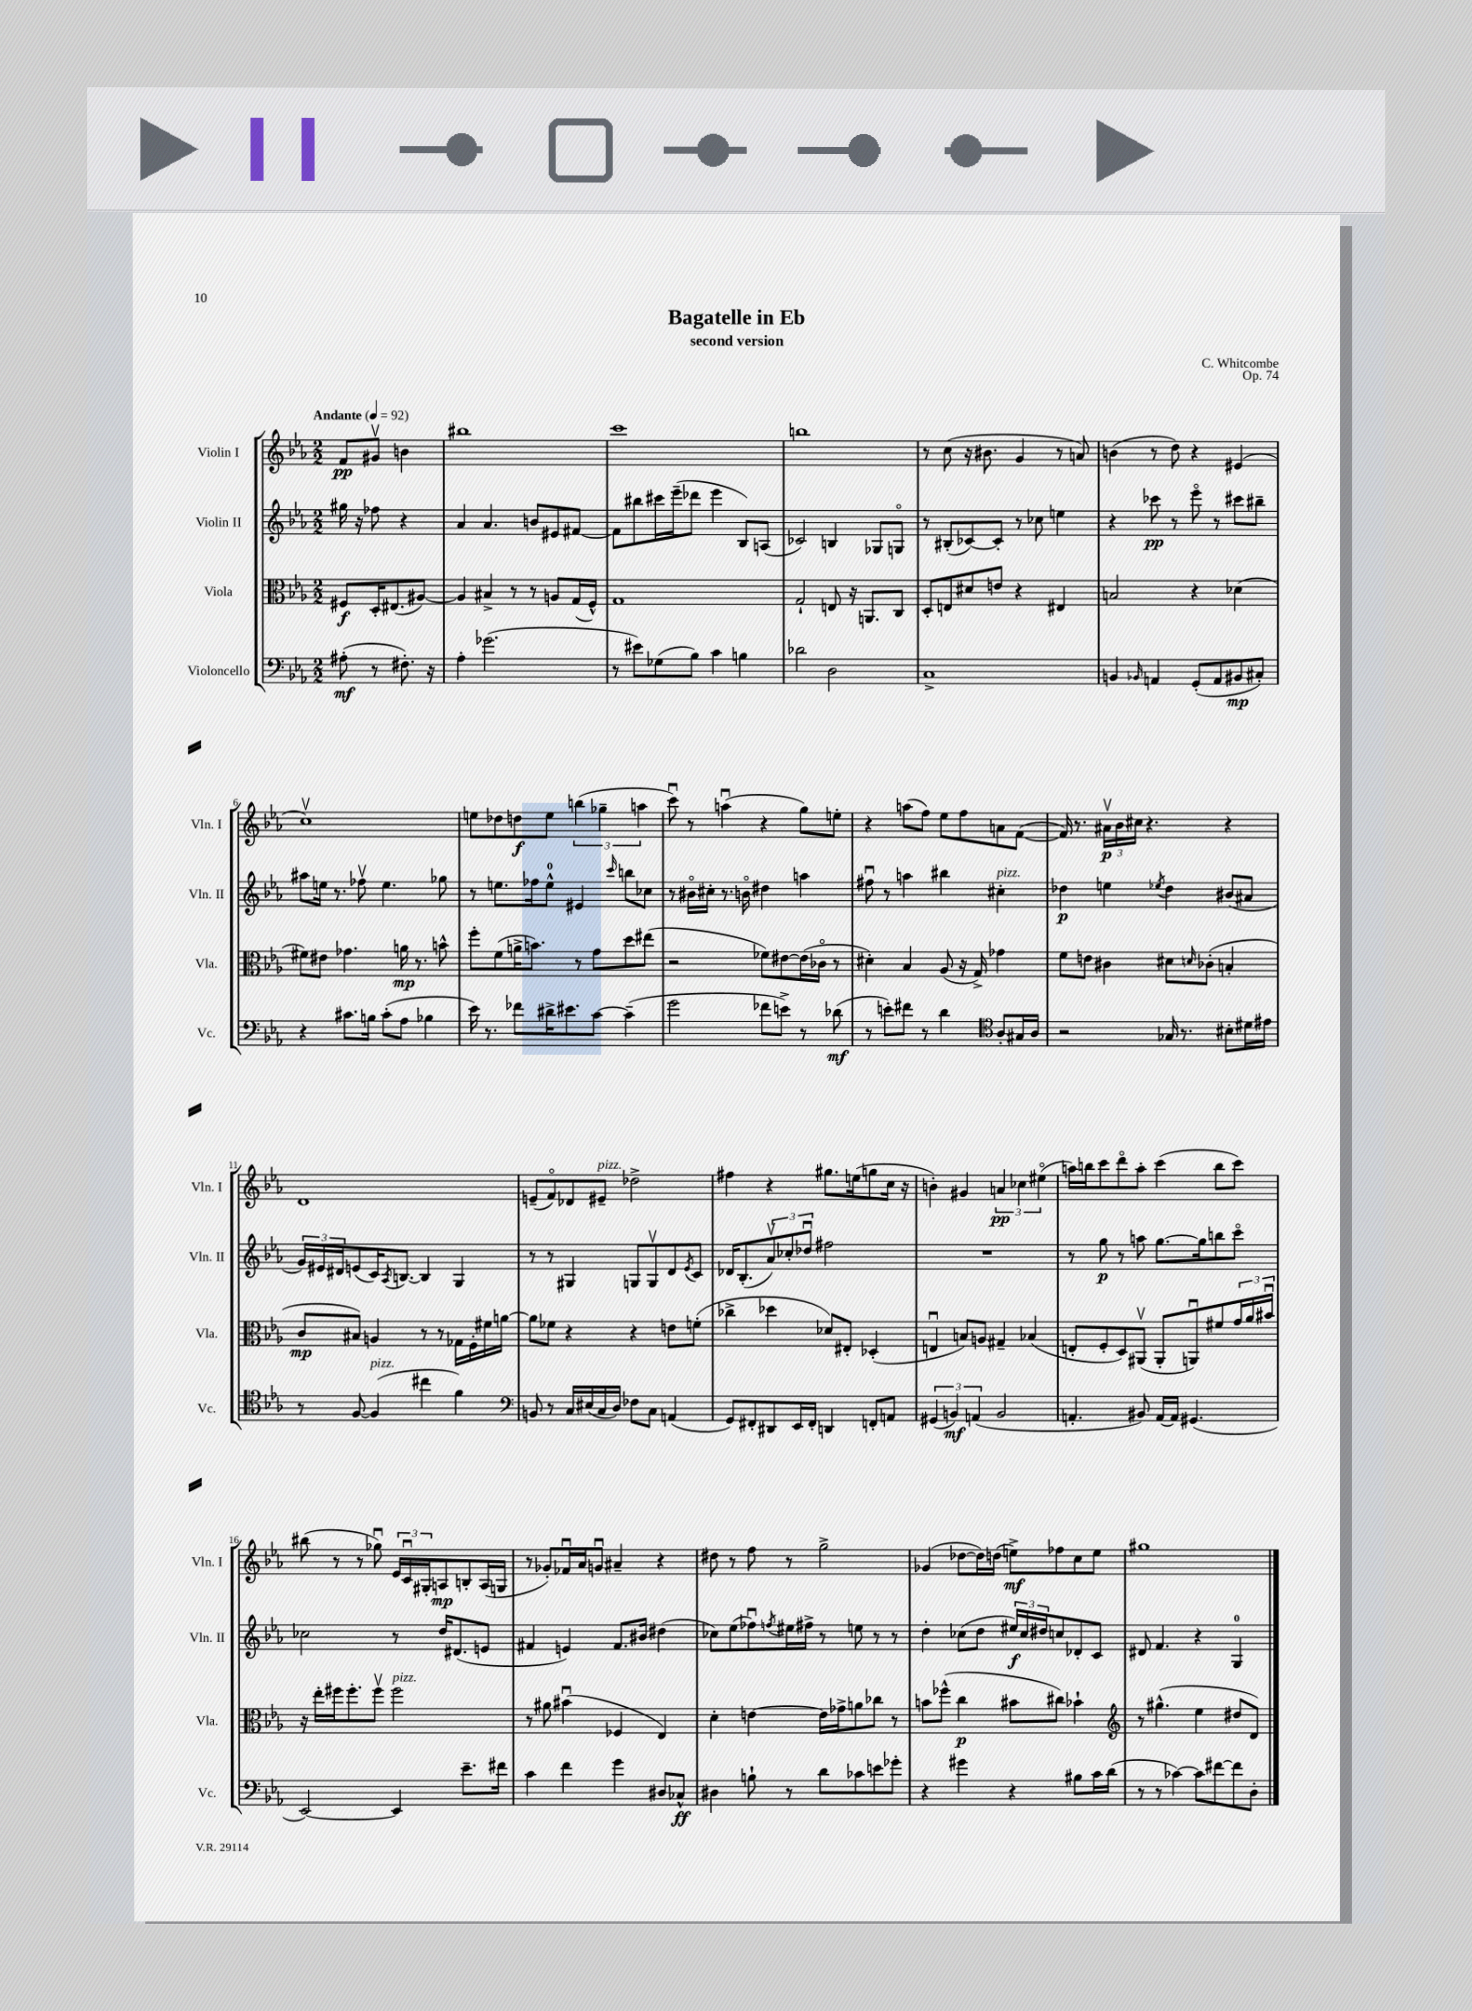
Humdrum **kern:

**kern	**kern	**kern	**kern
*staff4	*staff3	*staff2	*staff1
*clefF4	*clefC3	*clefG2	*clefG2
*k[b-e-a-]	*k[b-e-a-]	*k[b-e-a-]	*k[b-e-a-]
*M2/2	*M2/2	*M2/2	*M2/2
*MM92	*MM92	*MM92	*MM92
(8A#'\	8F#/L	16gg#\	8f/L
.	.	16r	.
8r	16D'/K	8ff-\	8g#v/J
.	(8.E#/	.	.
8.F#'\)	.	4r	4b\
.	[8A#/J)	.	.
16r	.	.	.
=	=	=	=
4A-'\	4A#/]	4a-/	1bb#
(2.g-\	4B#^/	4.a-/	.
.	8r	.	.
.	8r	8b/L	.
.	8A/L	8e#/	.
.	(16G/L	[8f#/J	.
.	16F^^/JJ)	.	.
=	=	=	=
8r	1G	8f#\]L	1ccc
8e#\L)	.	8bb#\	.
(8G-\	.	16ccc#\L	.
.	.	(16eee-~\J	.
8B-\J)	.	8ddd-\J	.
4c\	.	4eee-\	.
4B\	.	8B-/L)	.
.	.	(8A/J	.
=	=	=	=
2d-\	2G`/	2c-/)	1bb
2D\	8E/	4B/	.
.	16r	.	.
.	8.AA/L	.	.
.	.	8G-/L	.
.	8C/J	8Go/J	.
=	=	=	=
1C^	8D'/L	8r	8r
.	8E/	(8B#'/L	(8cc\
.	8d#/	[8c-/)	16r
.	.	.	8.b#\
.	8e/J	8c-'/]J	.
.	4r	8r	4g/
.	.	8cc-\	.
.	4E#/	4ee\	8r
.	.	.	8a/)
=	=	=	=
4BB/	2B/	4r	(4b\
16qqBB-/	.	.	.
4AA/	.	8ccc-\	8r
.	.	8r	8dd\)
(8GG'/L	4r	8eee-o\	4r
8AA/	.	8r	.
8BB#/	(4d-\	8ccc#\L	(4e#/
8C#'/J)	.	8bb#~\J	.
=	=	=	=
4r	8f#\L)	8aa#\L	1ccv)
.	8e#\J	16ee\Jk	.
.	.	8.r	.
8.c#\L	4.g-\	.	.
.	.	8ff-v\	.
16B\Jk	.	.	.
(8c#'\L	.	4.ee\	.
8A-\J	16a\	.	.
.	8.r	.	.
4B-\	.	.	.
.	8b^^\	8gg-\	.
=	=	=	=
16e-\)	8ff'\L	8r	8ee\L
8.r	.	.	.
.	(8f\	8.ee\L	8dd-\
8f-\L	16a^\K	.	8dd\
.	8.b\J)	16ff-\k	.
16d#^\K	.	8ee^^\J	8ee\J
8.e#\	.	.	.
.	8r	4e#/	(6bb\
[8c\J	8g\L	.	.
.	.	.	6gg-~\
.	.	16qqccc/	.
(4c~\]	8dd\	8bb\L	.
.	.	.	6aa\
.	(8ee#\J	8cc-\J	.
=	=	=	=
2g\	2r	8r	8cccu\)
.	.	16b#o\LL	8r
.	.	16cc#'\JJ	.
.	.	8.r	(4aau\
.	.	16bo\	.
8f-\L	8f-\L)	4dd#\	4r
8e^\J)	[8e#\	.	.
8r	(16e#\]L	4aa\	8gg\L)
.	16c-o\JJ	.	.
(8d-\	8r	.	8ee'\J
=	=	=	=
8r	4d#'\)	8ff#u\	4r
8e'\L)	.	8r	.
8f#\J	4B-/	4aa\	(8aa\L
8r	.	.	8ff\J)
4d\	(8A-/	4bb#\	8ee-\L
.	16r	.	8ff\
.	16G^/)	.	.
*clefC4	*	*	*
8A-'/L	4g-\	4cc#'\	8a\
16G#/L	.	.	([8f\J
16A-/JJ	.	.	.
=	=	=	=
2r	8f\L	4dd-\	16f/])
.	.	.	8.r
.	8e\J	.	.
.	4c#\	4ee\	24a#v\LL
.	.	.	24b-\
.	.	.	24cc#\JJ
.	.	.	4.r
.	.	8qee-/	.
16G-/	8d#\L	4dd-\	.
8.r	.	.	.
.	16qqd/	.	.
.	(8c-'\J	.	.
8B#'\L	4B'/	(8b#/L	4r
16d#\L	.	8a#/J	.
16e#\JJ	.	.	.
=	=	=	=
8r	8c/L	24g/LL)	1d
.	.	24e#/	.
.	.	24d#/J	.
[8F/	8B#/J)	(8e/	.
(4F/]	4A/	16c/K)	.
.	.	8qA-/	.
.	.	[8.B/J	.
4cc#\	8r	4B/]	.
.	8r	.	.
4f\)	16G-\LL	4G/	.
.	16F'\	.	.
.	16f#\	.	.
.	[16a\JJ	.	.
=	=	=	=
*clefF4	*	*	*
8BB/	8a\]L	8r	(8e~/L
8r	8f-\J	8r	8fo/)
16C/LL	4r	4G#/	8d-/
(16E#/	.	.	.
16C/	.	.	8e#~/J
16D/JJ)	.	.	.
8F-\L	4r	8G/L	2dd-^\
8C\J	.	8Gv/	.
(4AA/	8e\L	8d/	.
.	.	8qe-/	.
.	(8f'\J	8c/J	.
=	=	=	=
8GG/L)	4cc-^\	16d-/LK	4ff#\
.	.	(8.B-'/	.
8FF#'/	.	.	.
8DD#/	4dd-\	12a-v/)	4r
.	.	12cc-'/	.
16EE-/L	.	.	.
.	.	12dd-u/J	.
16FF#'/JJ	.	.	.
4DD/	8d-/L)	2ff#\	8.gg#\L
.	8E#'/J	.	.
.	.	.	(16ee\k
8FF'/L	(4D-'/	.	8gg\
8AA/J	.	.	16cc\Jk
.	.	.	16r
=	=	=	=
(6GG#/	4Eu/	1r	4b'\)
6BB/)	.	.	.
.	8B/L)	.	4g#/
(6AA/	.	.	.
.	8A/J	.	.
2BB/	4G#~/	.	6a/
.	.	.	6cc-\
.	(4B-/	.	.
.	.	.	(6ee#o\
=	=	=	=
4.AA'/	8E'/L	8r	16aa\LL)
.	.	.	16bb\J
.	8F'/	8gg\	8ccc\
.	8D/)	8r	8dddo\
8BB#/)	(8AA#v/J	8aa\	8aa'\J
[16AA/LL	8AA#'/L	[8.gg\L	(4ccc\
16AA/]JJ	.	.	.
(4.GG#/	8AAu/)	.	.
.	.	16gg\]k	.
.	8f#/	8bb\	8bb\L
.	24g/L	8ccco\J	8ccc\J)
.	24a-/	.	.
.	24b#u/JJ	.	.
=	=	=	=
[2EE-/)	16r	2cc-\	(8bb#\
.	16ee-'\LL	.	.
.	16ff#\J	.	8r
.	8.ff#'\	.	.
.	.	.	8r
.	8ff#v\J	.	8gg-u\)
4EE-/]	2ff#\	8r	24e-/LL
.	.	.	24cu/
.	.	.	24G#'/J
.	.	16dd/LK	8A/
.	.	(8.d#/	.
8.e-~\L	.	.	8B'/
.	.	8e/J	(16A/L
16f#\Jk	.	.	16G/JJ
=	=	=	=
4c\	8r	4f#/	8r
.	8a#\	.	8g-'/L)
4f\	(4b#u\	4e/)	16f-u/L
.	.	.	16a-/J
.	.	.	8gu/J
4g\	4F-/	8.f#/L	4a#~/
.	.	16b#/Jk	.
8D#/L	4E-/)	(4dd#\	4r
8C-^^/J	.	.	.
=	=	=	=
4D#\	4d'\	8cc-\L)	8dd#\
.	.	(8ee-\	8r
8B`\	[4e\	8ff-u\)	8ff\
.	.	8qff/	.
8r	.	16ee#\L	8r
.	.	16ff#^\JJ	.
8d\L	16e\]LL	8r	2gg^\
.	16g-^\J	.	.
8c-\	8a\	8ee\	.
8e\	8cc-\J	8r	.
8g-'\J	8r	8r	.
=	=	=	=
4r	8b\L	4dd'\	(4g-/
.	(8ff-^^\J	.	.
4g#\	4cc\	(8cc-\L	[8dd-\L
.	.	8dd\J	16dd-\]L)
.	.	.	(16dd\JJ
4r	8b#\L	24ee#/LL)	8ee^\L)
.	.	24cc-/	.
.	.	24dd#/J	.
.	8cc#\J)	8cc/	8ff-\
8B#\L	4b-`\	8d-'/	8cc\
16c\L	.	8c/J	8ee\J
(16d\JJ	.	.	.
=	=	=	=
*	*clefG2	*	*
8r	8r	8d#/	1gg#
8r	(4.gg#^^\	4.f/	.
[4c-\)	.	.	.
8c-\]L	4ee-\	4r	.
[8f#\	.	.	.
8f#\]	8dd#/L	4G/	.
8D'\J	8d/J)	.	.
==	==	==	==
*-	*-	*-	*-
